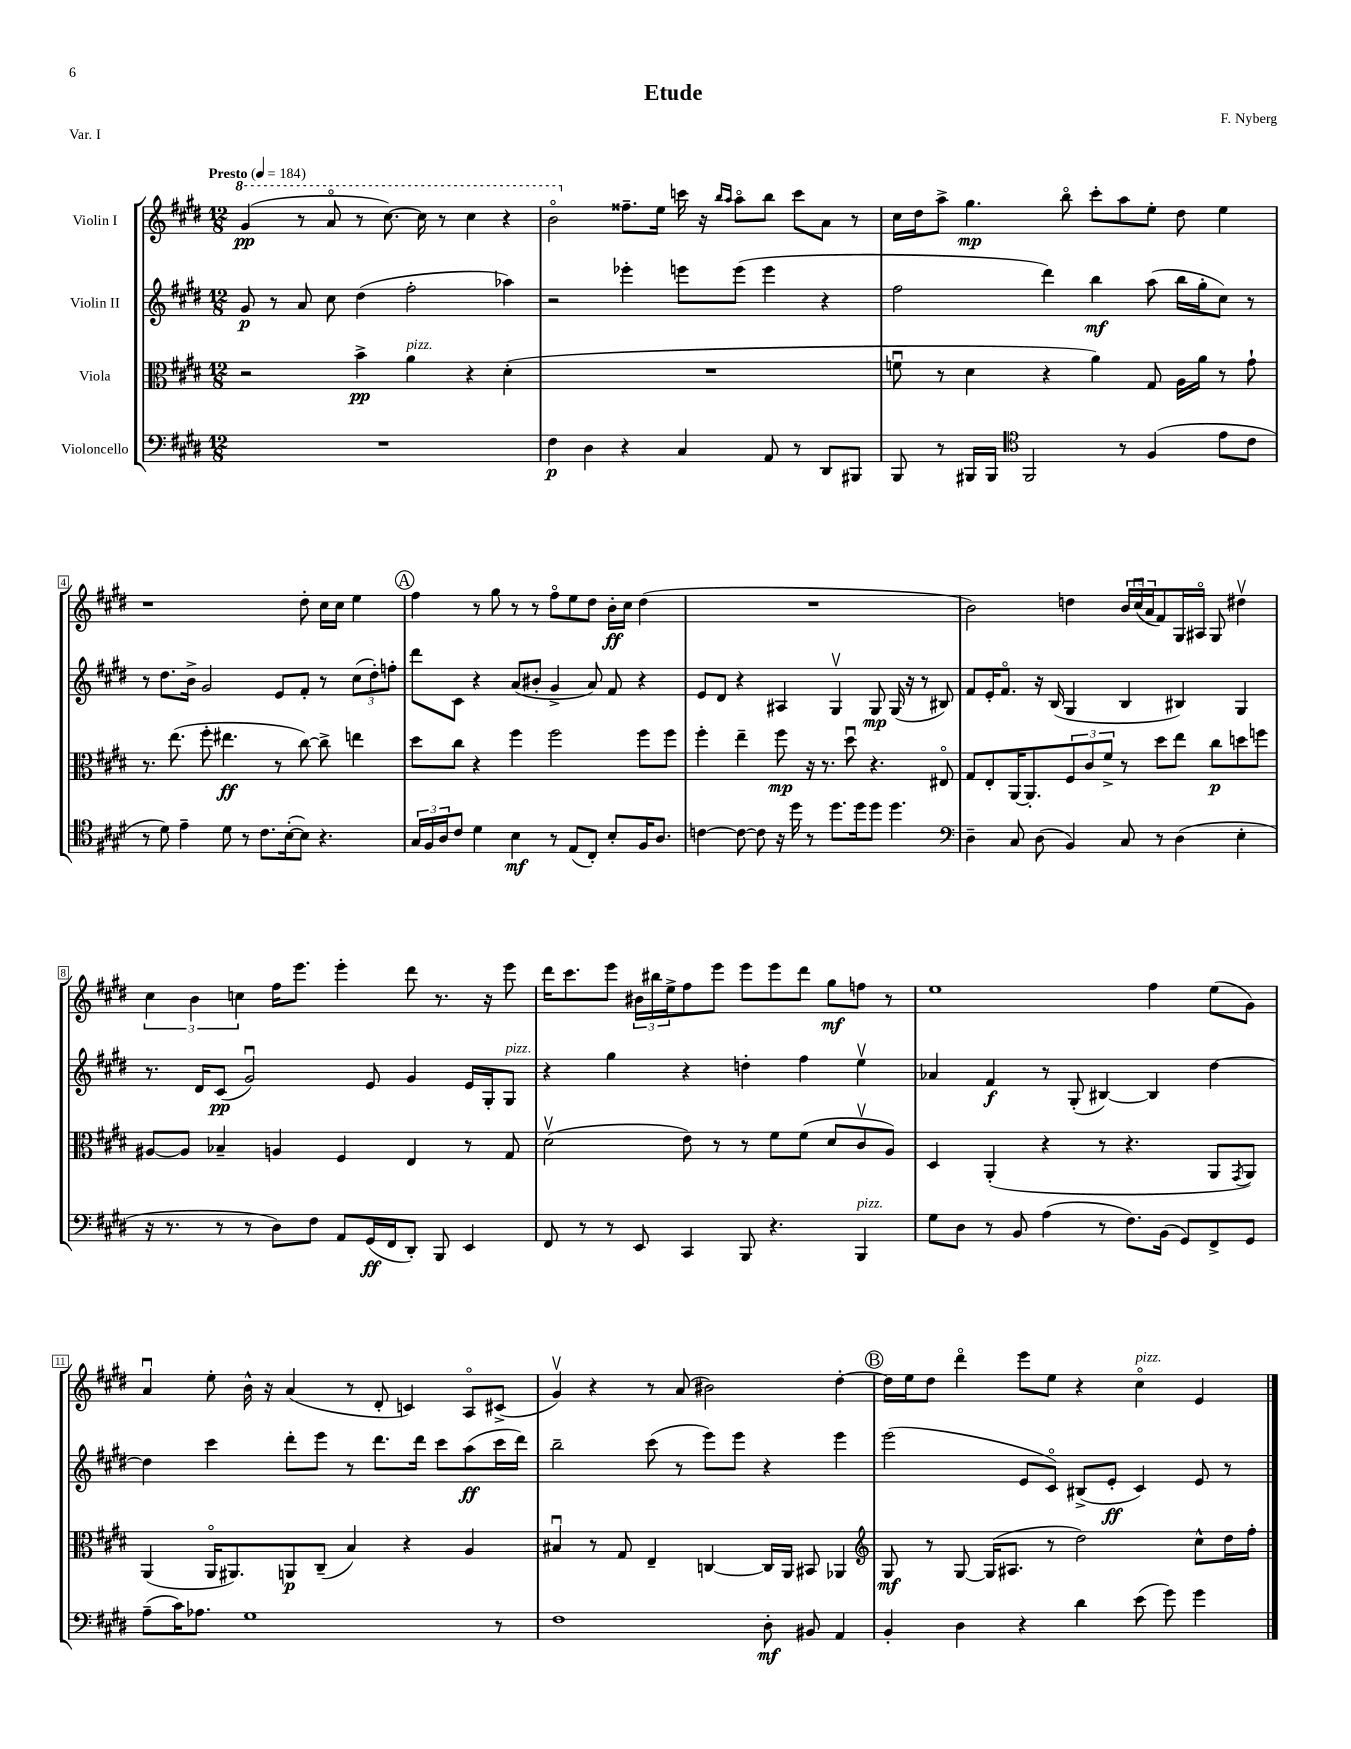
\header { title = "Etude" composer = "F. Nyberg" piece = "Var. I" }
<<
\new StaffGroup <<
\new Staff = "s0" \with { instrumentName = "Violin I" } {
    \clef treble \key e \major \numericTimeSignature \time 12/8 \tempo "Presto" 4 = 184
    \ottava #1 gis''4\pp( r8 a''8\flageolet r8 cis'''8.~) cis'''16 r8 cis'''4 r4 |
    b''2\flageolet \ottava #0 fisis''8.-- e''16 c'''16 r16 \grace { b''16 a''16 } a''8\flageolet b''8 c'''8 a'8 r8 |
    cis''16 dis''16 a''8-> gis''4.\mp b''8\flageolet cis'''8-. a''8 e''8-. dis''8 e''4 |
    r1 dis''8-. cis''16 cis''16 e''4 |
    \mark \markup { \circle "A" } fis''4 r8 gis''8 r8 r8 fis''8\flageolet e''8 dis''8 b'16-.\ff cis''16 dis''4( |
    R1. |
    b'2) d''4 \tuplet 3/2 { b'16 cis''16\downbow( a'16 } fis'8) gis16 ais16\flageolet gis8 dis''4\upbow |
    \tuplet 3/2 { cis''4 b'4 c''4 } fis''16 e'''8. e'''4-. dis'''8 r8. r16 e'''8 |
    dis'''16 cis'''8. e'''8 \tuplet 3/2 { bis'16 bis''16 e''16-> } fis''8 e'''8 e'''8 e'''8 dis'''8 gis''8\mf f''8 r8 |
    e''1 fis''4 e''8( gis'8) |
    a'4\downbow e''8-. b'16-^ r16 a'4( r8 dis'8-. c'4) a8\flageolet cis'8->( |
    gis'4\upbow) r4 r8 a'8( bis'2) dis''4~-. |
    \mark \markup { \circle "B" } dis''16 e''16 dis''8 dis'''4\flageolet e'''8 e''8 r4 cis''4\flageolet^\markup { \italic "pizz." } e'4 \bar "|." |
}
\new Staff = "s1" \with { instrumentName = "Violin II" } {
    \clef treble \key e \major \numericTimeSignature \time 12/8
    gis'8\p r8 a'8 cis''8 dis''4( fis''2-. aes''4) |
    r2 ees'''4-. e'''8 e'''8( e'''4 r4 |
    fis''2 dis'''4) b''4\mf a''8( b''16 gis''16-. cis''8) r8 |
    r8 dis''8. b'16-> gis'2 e'8 fis'8-. r8 \tuplet 3/2 { cis''8( dis''8-.) f''8-. } |
    \mark \markup { \circle "A" } dis'''8 cis'8 r4 a'8( bis'8-. gis'4-> a'8) fis'8 r4 |
    e'8 dis'8 r4 ais4 gis4\upbow gis8\mp gis16( r16 r8 bis8) |
    fis'8 e'16-. fis'8.\flageolet r16 b16( gis4 b4 bis4) gis4 |
    r8. dis'16 cis'8\pp( gis'2\downbow) e'8 gis'4 e'16 gis16-. gis8^\markup { \italic "pizz." } |
    r4 gis''4 r4 d''4-. fis''4 e''4\upbow |
    aes'4 fis'4\f r8 gis8-.( bis4~) bis4 dis''4~ |
    dis''4 cis'''4 dis'''8-. e'''8 r8 dis'''8. dis'''16 cis'''8 a''8\ff( cis'''16 dis'''16) |
    b''2-- cis'''8( r8 e'''8) e'''8 r4 e'''4 |
    \mark \markup { \circle "B" } e'''2( e'8 cis'8\flageolet) bis8->( e'8-.\ff cis'4) e'8 r8 \bar "|." |
}
\new Staff = "s2" \with { instrumentName = "Viola" } {
    \clef alto \key e \major \numericTimeSignature \time 12/8
    r2 b'4->\pp a'4^\markup { \italic "pizz." } r4 dis'4-.( |
    R1. |
    f'8\downbow r8 dis'4 r4 a'4) gis8 a16 a'16 r8 gis'8-! |
    r8. e''8.( fis''8-. eis''4.\ff r8 cis''8~) cis''8-> e''4 |
    \mark \markup { \circle "A" } dis''8 cis''8 r4 fis''4 fis''2 fis''8 fis''8 |
    fis''4-. e''4-- fis''8\mp r16 r8. dis''8\downbow r4. eis8\flageolet |
    gis8 e8-. a,16~ a,8.-. \tuplet 3/2 { fis8 cis'8 fis'8-> } r8 dis''8 e''8 cis''8\p d''8 f''8 |
    ais8~ ais8 bes4-- a4 fis4 e4 r8 gis8 |
    dis'2\upbow( e'8) r8 r8 fis'8 fis'8( dis'8 cis'8\upbow a8) |
    dis4 a,4-.( r4 r8 r4. a,8 \acciaccatura { gis,8 } a,8) |
    a,4( a,16\flageolet ais,8.) a,8\p cis8--( b4) r4 a4 |
    bis4\downbow r8 gis8 e4-- c4~ c16 a,16 bis,8 aes,4 |
    \mark \markup { \circle "B" } \clef treble gis8\mf r8 gis8~ gis16( ais8. r8 dis''2) cis''8-^ dis''16 fis''16-. \bar "|." |
}
\new Staff = "s3" \with { instrumentName = "Violoncello" } {
    \clef bass \key e \major \numericTimeSignature \time 12/8
    R1. |
    fis4\p dis4 r4 cis4 a,8 r8 dis,8 bis,,8 |
    b,,8 r8 bis,,16 bis,,16 \clef tenor fis,2 r8 fis4( e'8 cis'8 |
    r8 dis'8) e'4-- dis'8 r8 cis'8. b16~-.( b8) r4. |
    \mark \markup { \circle "A" } \tuplet 3/2 { gis16 fis16 a16 } cis'8 dis'4 b4\mf r8 e8( cis8-.) b8-. fis16 a8. |
    c'4~ c'8~ c'8 r16 dis''16 r8 dis''8. dis''16 dis''8 dis''4. |
    \clef bass dis4-- cis8 dis8( b,4) cis8 r8 dis4( e4-. |
    r16 r8. r8 r8 dis8) fis8 a,8 gis,16\ff( fis,16 dis,8-.) b,,8 e,4 |
    fis,8 r8 r8 e,8 cis,4 b,,8 r4. b,,4^\markup { \italic "pizz." } |
    gis8 dis8 r8 b,8 a4( r8 fis8.) b,16( gis,8) fis,8-> gis,8 |
    a8--( cis'16) aes8. gis1 r8 |
    fis1 dis8-.\mf bis,8 a,4 |
    \mark \markup { \circle "B" } b,4-. dis4 r4 dis'4 e'8( gis'8) gis'4 \bar "|." |
}
>>
>>
\layout { \context { \Score \override BarNumber.stencil = #(make-stencil-boxer 0.1 0.3 ly:text-interface::print) } }
